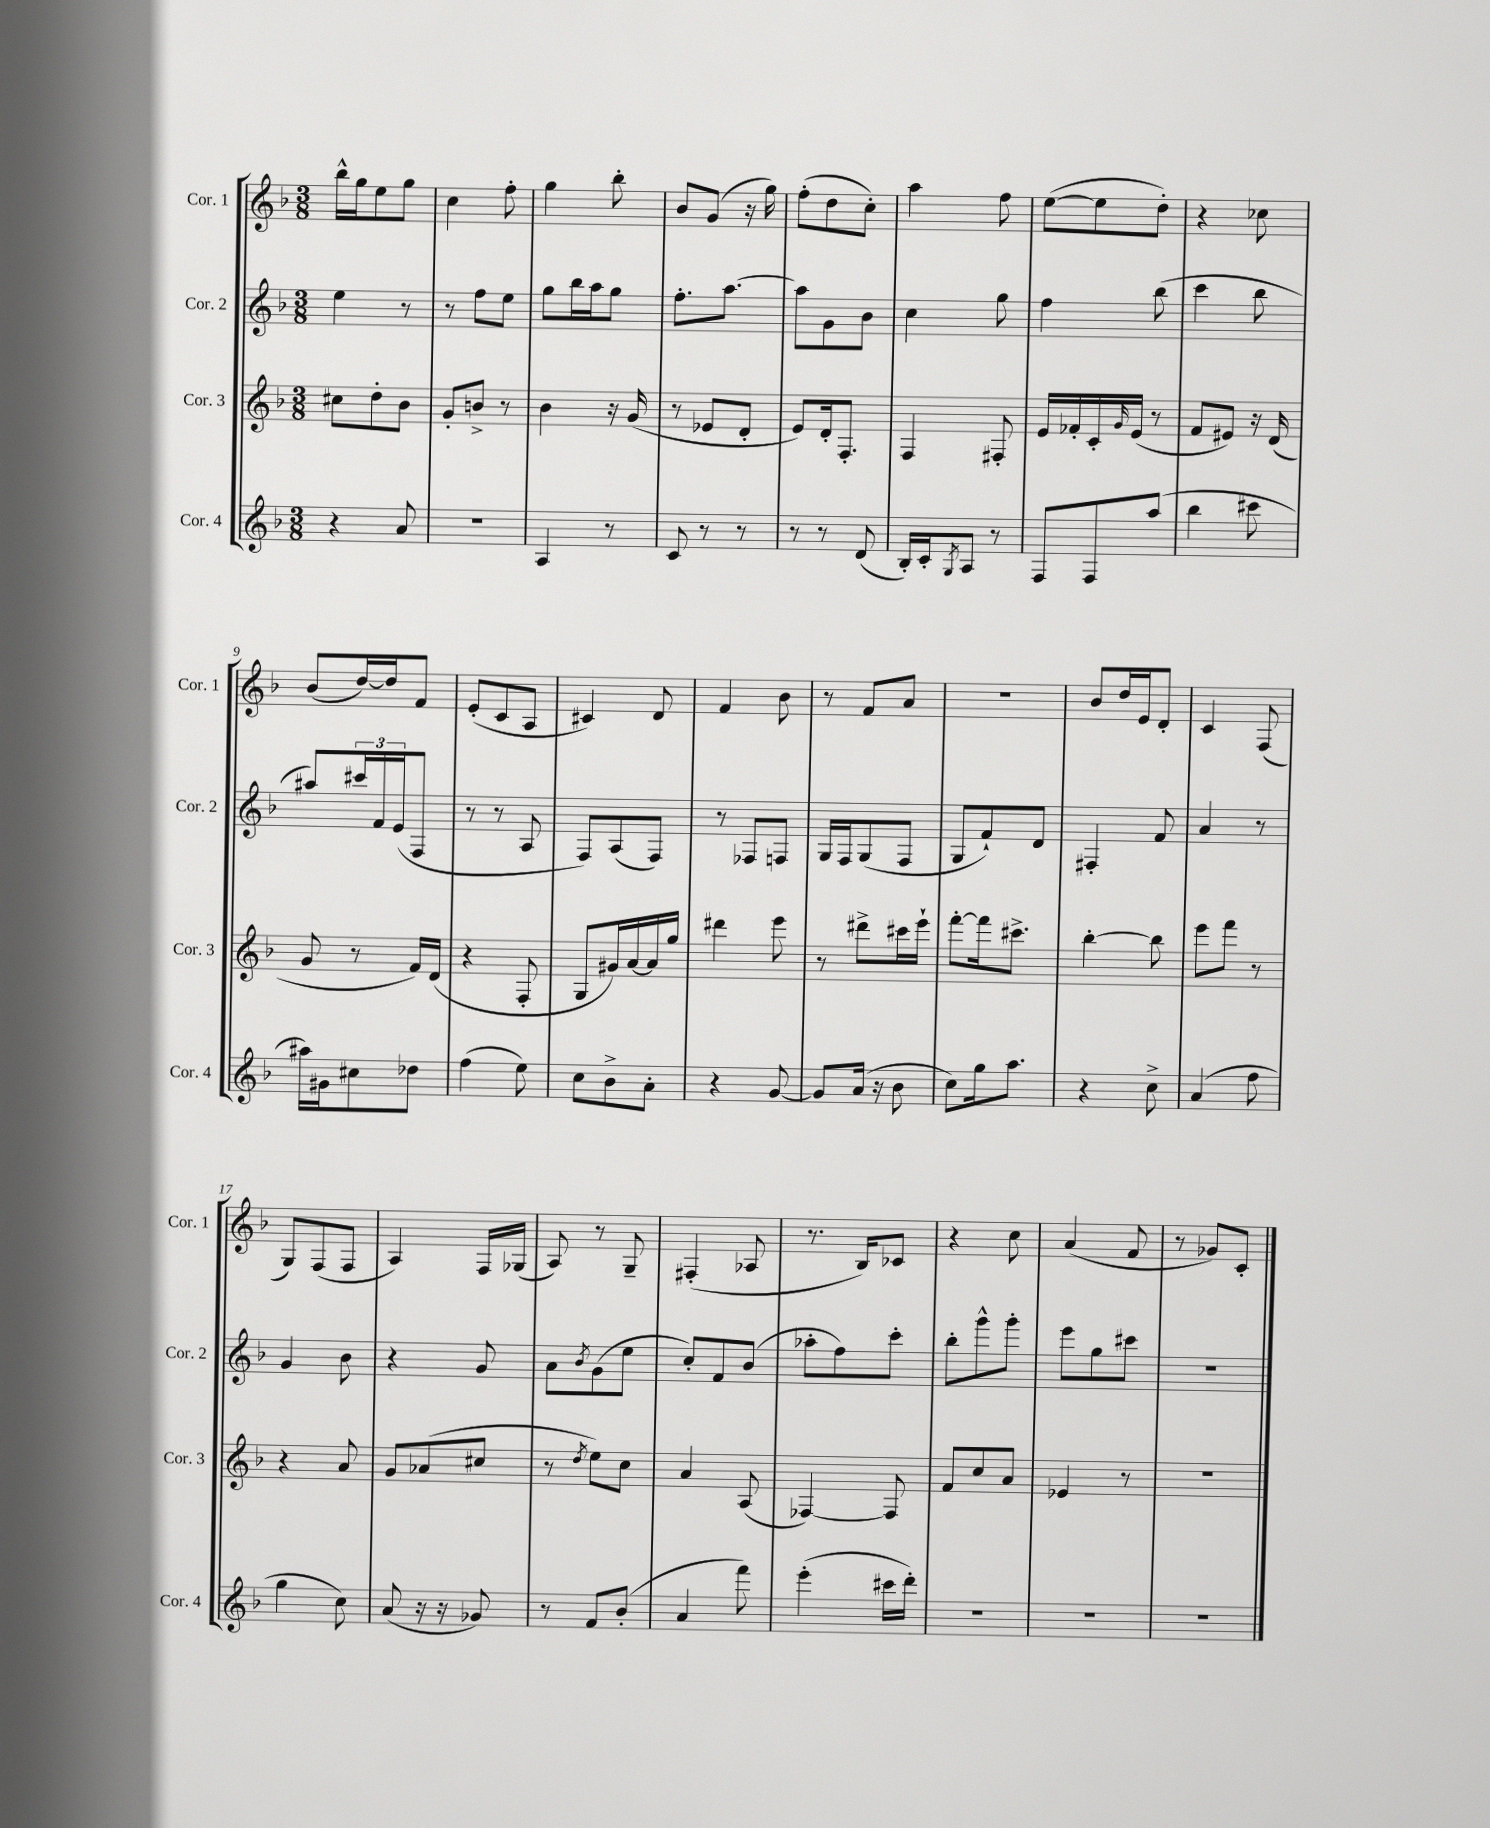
<<
\new StaffGroup <<
\new Staff = "s0" \with { instrumentName = "Cor. 1" shortInstrumentName = "Cor. 1" } {
    \clef treble \key f \major \numericTimeSignature \time 3/8
    bes''16-^ g''16 e''8 g''8 |
    c''4 f''8-. |
    g''4 bes''8-. |
    bes'8 g'8( r16 g''16) |
    f''8-.( d''8 c''8-.) |
    a''4 f''8 |
    e''8~( e''8 d''8-.) |
    r4 ces''8 |
    bes'8( d''16~) d''16 f'8 |
    e'8-.( c'8 a8 |
    cis'4) d'8 |
    f'4 bes'8 |
    r8 f'8 a'8 |
    R4. |
    bes'8 d''16 e'16 d'8-. |
    c'4 f8( |
    g8) f8( f8 |
    a4) f16 ges16( |
    a8) r8 g8-- |
    fis4-.( aes8 |
    r8. bes16) ces'8 |
    r4 c''8 |
    a'4( f'8 |
    r8 ges'8) c'8-. \bar "|." |
}
\new Staff = "s1" \with { instrumentName = "Cor. 2" shortInstrumentName = "Cor. 2" } {
    \clef treble \key f \major \numericTimeSignature \time 3/8
    e''4 r8 |
    r8 f''8 e''8 |
    g''8 bes''16 a''16 g''8 |
    f''8.-. a''8.~ |
    a''8 g'8 bes'8 |
    c''4 g''8 |
    f''4 bes''8( |
    c'''4 bes''8 |
    ais''8) \tuplet 3/2 { cis'''16 f'16 e'16( } f8 |
    r8 r8 a8 |
    f8) a8( f8) |
    r8 fes8 f8 |
    g16 f16 g8( f8 |
    g8 f'8-!) d'8 |
    fis4-. f'8 |
    a'4 r8 |
    g'4 bes'8 |
    r4 g'8 |
    a'8 \acciaccatura { bes'8 } g'8( e''8 |
    c''8-.) f'8 bes'8( |
    aes''8-. f''8) c'''8-. |
    bes''8-. g'''8-^ g'''8-. |
    e'''8 g''8 cis'''8 |
    R4. \bar "|." |
}
\new Staff = "s2" \with { instrumentName = "Cor. 3" shortInstrumentName = "Cor. 3" } {
    \clef treble \key f \major \numericTimeSignature \time 3/8
    cis''8 d''8-. bes'8 |
    g'8-. b'8-> r8 |
    bes'4 r16 g'16( |
    r8 ees'8 d'8-. |
    e'8) d'16-. f8.-. |
    f4 fis8-. |
    e'16 fes'16-. c'16-. \grace { g'16 } e'16( r8 |
    f'8 eis'8) r16 d'16( |
    g'8 r8 f'16) d'16( |
    r4 f8-. |
    g8 gis'16) a'16~ a'16 g''16 |
    dis'''4 e'''8 |
    r8 dis'''8-> cis'''16 e'''16-! |
    f'''8~-. f'''16 cis'''8.-> |
    bes''4~-. bes''8 |
    e'''8 f'''8 r8 |
    r4 a'8 |
    g'8 aes'8( cis''8 |
    r8 \acciaccatura { d''8 } e''8) c''8 |
    a'4 a8( |
    fes4~) fes8 |
    f'8 c''8 a'8 |
    ees'4 r8 |
    R4. \bar "|." |
}
\new Staff = "s3" \with { instrumentName = "Cor. 4" shortInstrumentName = "Cor. 4" } {
    \clef treble \key f \major \numericTimeSignature \time 3/8
    r4 a'8 |
    R4. |
    a4 r8 |
    c'8 r8 r8 |
    r8 r8 d'8( |
    bes16-.) c'16-. \acciaccatura { g8 } a8 r8 |
    f8 f8 a''8( |
    bes''4 cis'''8 |
    ais''16) gis'16 cis''8 des''8 |
    f''4( e''8) |
    c''8 bes'8-> a'8-. |
    r4 g'8~ |
    g'8 a'16( r16 bes'8 |
    c''8) g''16 a''8. |
    r4 c''8-> |
    a'4( f''8 |
    g''4 c''8) |
    a'8( r16 r16 ges'8) |
    r8 f'8 bes'8-.( |
    a'4 f'''8) |
    e'''4-.( cis'''16 d'''16-.) |
    R4. |
    R4. |
    R4. \bar "|." |
}
>>
>>
